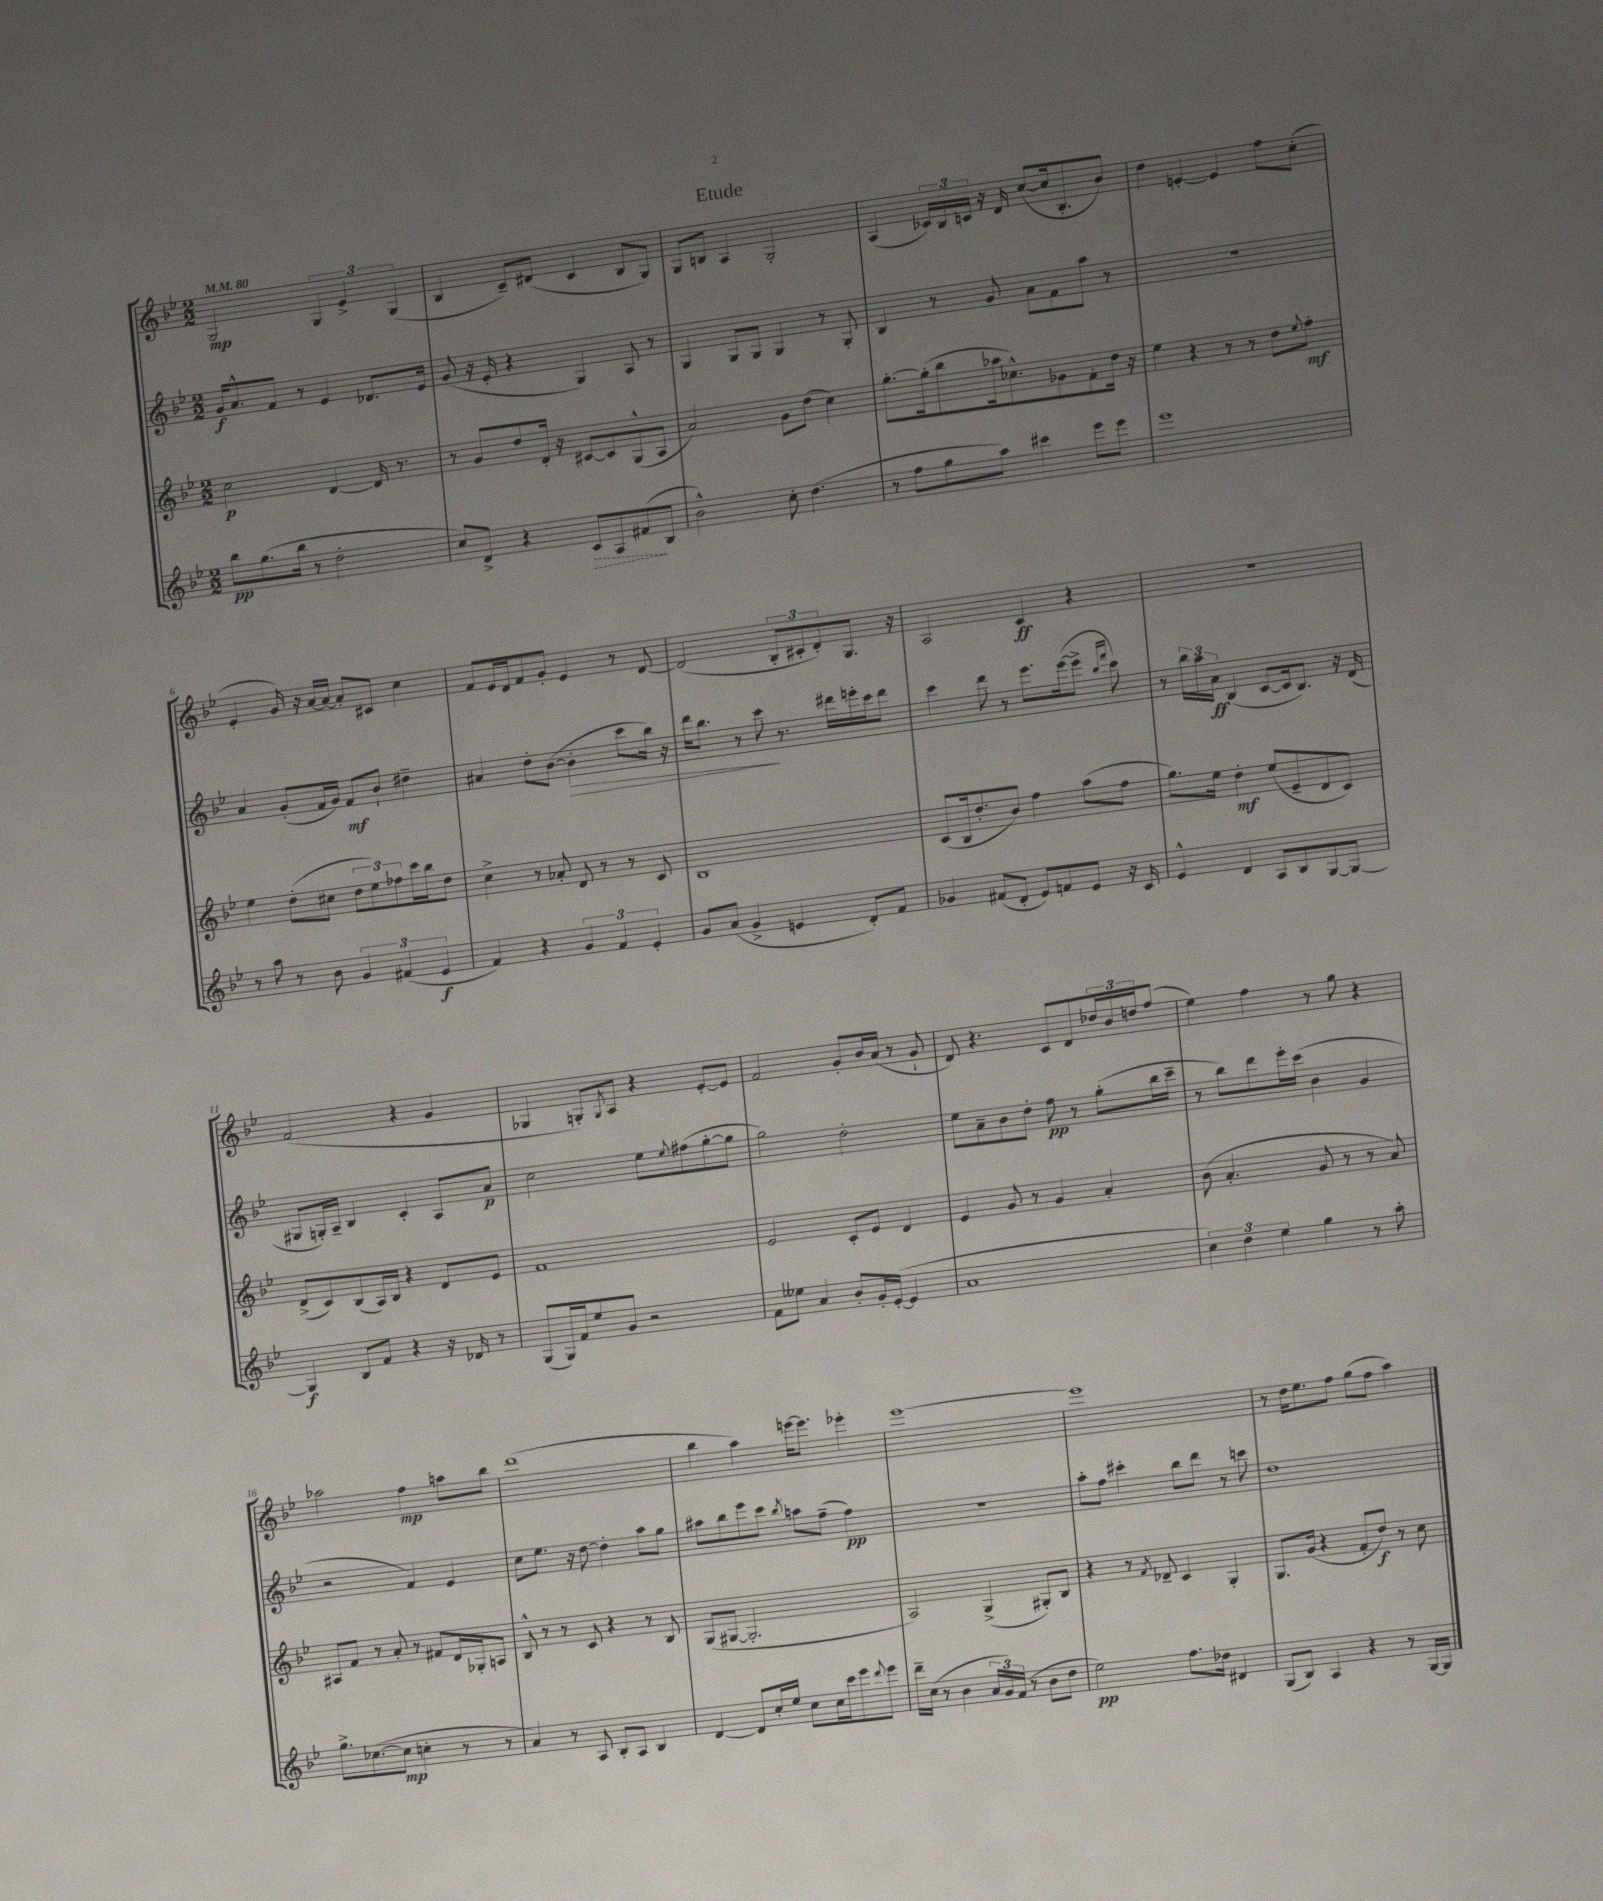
\header { title = "Etude" }
<<
\new StaffGroup <<
\new Staff = "s0" {
    \clef treble \key bes \major \numericTimeSignature \time 2/2 \tempo 4 = 80
    g2\mp \tuplet 3/2 { g4 ees'4-> g4( } |
    bes4 c'8--) dis'8( c'4 bes8 g8) |
    g8 b8 a4 g2-. |
    a4( \tuplet 3/2 { ces'16) bes16 c'16 } r16 d'16 c''8~( c''16 bes8.-. bes'8) |
    d''4 e'4~-. e'4 f''8 c''8-.( |
    ees'4-. g'16) r16 a'16~ a'16~ a'8-. cis'8 c''4 |
    f'8 ees'16 d'16 f'8 g'8-. ees'4 r8 d'8~ |
    d'2( \tuplet 3/2 { bes8-. cis'8-. d'8-.) } g8. r16 |
    a2 c'4\ff r4 |
    R1 |
    f'2( r4 g'4 |
    ges4 g8-.) \acciaccatura { g8 } a8 r4 ees'8~-. ees'8 |
    f'2 g'8-. bes'16 a'16( r8 g'8-! |
    d'8) r4. c'8 d'8 \tuplet 3/2 { des''16 bes'16 d''16 } f''8( |
    ees''4) f''4 r8 g''8 r4 |
    aes''2 f''4\mp a''8 bes''8 |
    d'''1( |
    bes''4 a''4) e'''16~ e'''8. ees'''4-. |
    ees'''1~ |
    ees'''1 |
    r8 d''16 ees''8. f''8 g''8( f''8 a''4) \bar "|." |
}
\new Staff = "s1" {
    \clef treble \key bes \major \numericTimeSignature \time 2/2
    g'16\f a'8.-^ f'8 r8 ees'4 des'8. ees'16 |
    g'8( r16 ees'16-. r4 g4) a8 r8 |
    g4 g8 g8 g4 r8 g8-. |
    bes4 r8 g'8 a'8 f'8 a''8 r8 |
    R1 |
    a'4 g'8-.( f'16 g'16) f'8\mf bes'8-! dis''4-- |
    ais'4 d''8-. bes'8~( bes'4-.\> c'''8 bes''16) r16 |
    d'''16 bes''8. r8 c'''8\! r8. dis'''16 e'''16-. c'''16 dis'''8 |
    c'''4 d'''8 r8 ees'''8. ees'''16~( ees'''8-> \grace { bes''16 f'''16 } c'''8) |
    r8 \tuplet 3/2 { bes''16 a''16 a'16\ff } bes4( c'8~ c'16 bes8.) r16 d'16( |
    gis8 g16-.) a16-- bes4 c'4-. a8 a'8\p |
    c''2 ees''8 \appoggiatura { ees''8 } fis''8( g''8~-. g''8 |
    g''2) d''2-. |
    ees''8 a'8-- bes'8 d''8-. f''8\pp r8 g''8-.( bes''16 c'''16-- |
    r8 bes''8) d'''8 ees'''16-. c'''16( bes'4 g'4 |
    r2 f'4) ees'4 |
    c''8 ees''8. r16 d''8~ d''4-. a''8 g''8 |
    ais''8 bes''8 ees'''8 c'''8 \acciaccatura { bes''8 } a''8 f''8--( f''4\pp) |
    R1 |
    a''8-. f''8 cis'''4-. bes''8 d'''8 r8 c'''8 |
    d''1 \bar "|." |
}
\new Staff = "s2" {
    \clef treble \key bes \major \numericTimeSignature \time 2/2
    c''2\p d'4~ d'16 r8. |
    r8 g'8 d''8 d'16-. r16 cis'8~ cis'8 g8-^( a8 |
    a'2) g'8 d''8( c''4) |
    g''8.~-. g''16-.( bes''8 aes''16 ces''8.-^) ges'8 f'8-. d''16 r16 |
    ees''4 r4 r8 r8 d''8 \appoggiatura { ees''8 } f''8-.\mf |
    ees''4 d''8-.( cis''8 \tuplet 3/2 { d''8 ees''8) fes''8 } c'''16 bes''16 d''8 |
    c''4-> r8 aes'8-. d'8 r8 r8 c'8 |
    bes1 |
    c'8( bes16 d''8.-. bes'8) f''4 a''8( f''8 |
    g''8.) ees''16 d''4-.\mf ees''8( ees'8-- d'8 c'8) |
    d'8->( c'8) bes8( a16) bes16 r4 d'8 ees'8 |
    f'1 |
    ees'2 c'8-. ees'8 d'4 |
    ees'4 g'8 r8 g'4 a'4-. |
    bes'8( a'4.-. g'8 r8 r8 a'8) |
    ais8 f'8 r8 a'8-. r8 fis'8 d'16 ges16-. a8 |
    bes8-^ r8 r8 c'8 r4 r8 bes8 |
    g8( gis8~ gis2.-. |
    a2) g4->( gis8-.) bes8 |
    r4 r8 \acciaccatura { f'8 } des'8-- c'4 g4-. |
    g8. g'16( r4 f'8-. d''8\f) r8 c''8 \bar "|." |
}
\new Staff = "s3" {
    \clef treble \key bes \major \numericTimeSignature \time 2/2
    bes''8\pp g''8.( bes''16 r8 d''2-. |
    c''8) d'8-> r4 \once \override Hairpin.style = #'dashed-line c'8\> a8 fis'8\!( bes8 |
    bes'2-^) c''8-. d''4.( |
    r8 f''8 g''8 a''8) cis'''4 ees'''8 ees'''8 |
    ees'''1 |
    r8 a''8 r8 bes'8 \tuplet 3/2 { g'4 fis'4( ees'4\f } |
    f'4) r4 \tuplet 3/2 { g'4 f'4 ees'4-. } |
    g'8 a'8( g'4-> e'4 d'8-.) f'8 |
    ges'4 fis'8( d'8-. ees'8) f'8 ees'8 r16 c'16 |
    ees'4-^ d'4 a8 bes8 g8~ g8~ |
    g4\f bes8 f'8 r4 r16 des'16 r8 |
    g8( g16) f'16 ees''8 g'8 r2 |
    f'8 eeses''8 a'4 bes'8-. g'16-. ees'16~-.( ees'4 |
    a'1 |
    \tuplet 3/2 { c''4) d''4 ees''4 } g''4 r8 a''8-. |
    g''8.-> ces''8.~( ces''8\mp c''4-. r8 r8 |
    a'4) r8 a8 bes8-. a8 bes4 |
    d'4~ d'8 c''16-. ees''16 c''8 c''16 c'''16 ees'''8 \appoggiatura { d'''8 } ees'''8 |
    d'''16-- c''16( r8 bes'4 \tuplet 3/2 { a'16 g'16) f'16( } r8 bes'8 d''8 |
    ees''2\pp) f''8. des''16 dis'4 |
    g8( bes8) a4 r4 r8 g16~ g16 \bar "|." |
}
>>
>>
